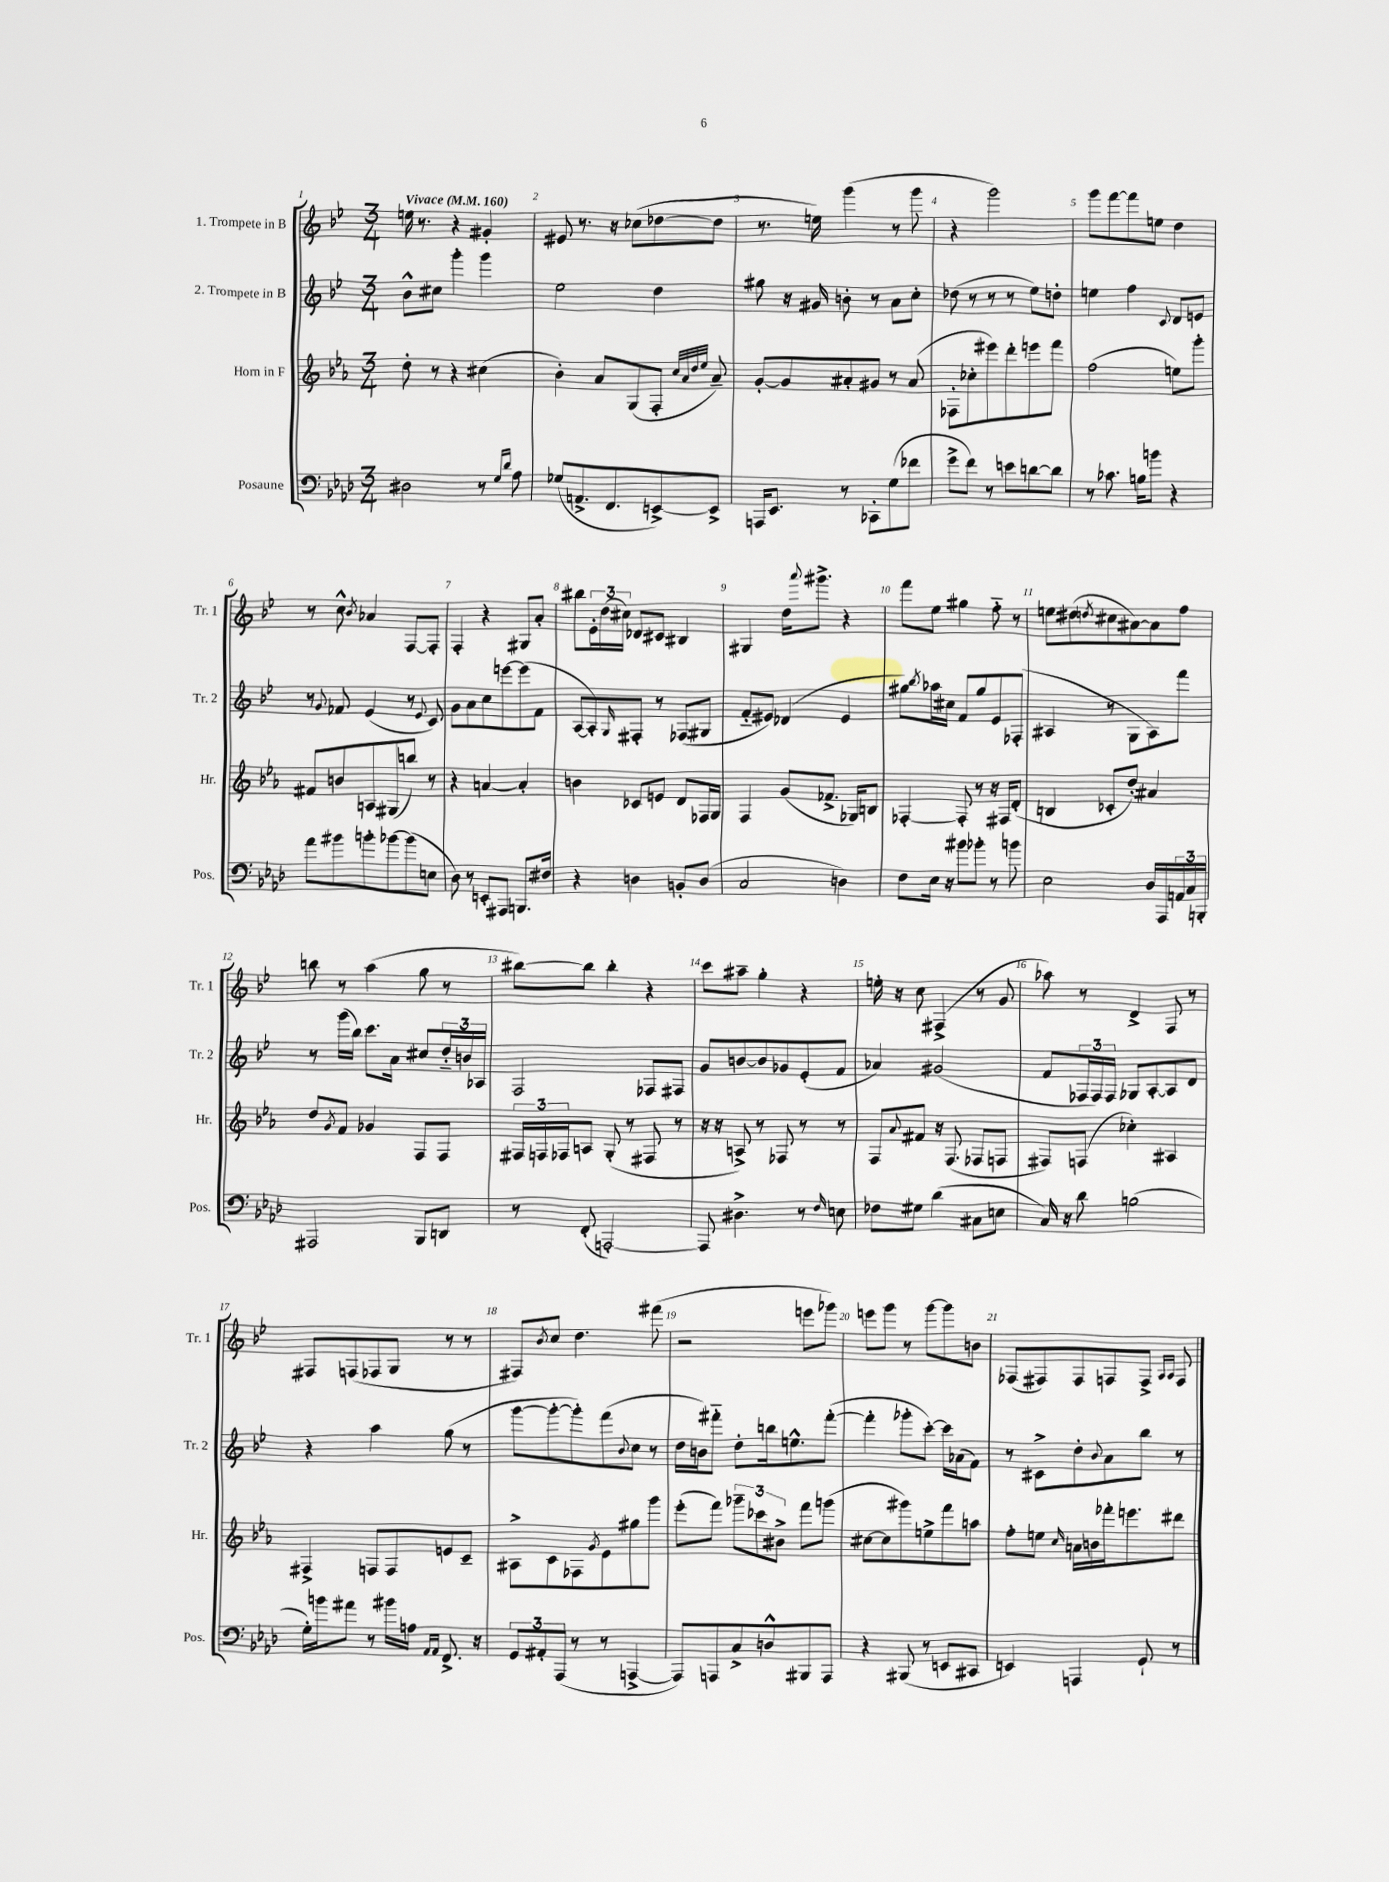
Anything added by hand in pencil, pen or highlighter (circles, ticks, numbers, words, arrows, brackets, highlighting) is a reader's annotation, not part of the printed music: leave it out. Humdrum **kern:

**kern	**kern	**kern	**kern
*staff4	*staff3	*staff2	*staff1
*clefF4	*clefG2	*clefG2	*clefG2
*k[b-e-a-d-]	*k[b-e-a-]	*k[b-e-]	*k[b-e-]
*M3/4	*M3/4	*M3/4	*M3/4
*MM160	*MM160	*MM160	*MM160
2D#\	8dd'\	8b-^^\L	16ee\
.	.	.	8.r
.	8r	8cc#\J	.
.	4r	4ggg'\	4r
8r	(4cc#\	4ggg\	4g#'/
16qqG/LL	.	.	.
16qqd-/JJ	.	.	.
8A-\	.	.	.
=	=	=	=
(8G-/L	4b-'\)	2ee-\	8e#/
8.AA^/	.	.	8.r
.	8a-/L	.	.
8.FF/	.	.	16r
.	(8G/	.	(8cc-\L
[8EE^/)	8F'/J	4dd\	[8dd-\
.	32qqcc/LLL	.	.
.	32qqa-/	.	.
.	32qqdd/	.	.
.	32qqee-/JJJ	.	.
8EE^/]J	8a-~/)	.	8dd-\]J
=	=	=	=
16AAA/LK	[8g'/L	8gg#\	8.r
8.EE-/J	.	.	.
.	8g/]	16r	.
.	.	16g#/	16ee\)
8r	8a#'/	8b'\	(4ggg\
8CC-'\L	8g#/J	8r	.
(8G\	8r	8a\L	8r
8f-\J	(8a#/	8cc'\J	8ggg\
=	=	=	=
8g^\L	8F-'\L	(8dd-\	4r
8f\J)	8cc-'\	8r	.
8r	8eee#\)	8r	2ggg\)
8e\L	8ddd'\	8r	.
[8d\	8eee\	8ee-\L)	.
8d\]J	8fff\J	8dd'\J	.
=	=	=	=
8r	(2ff\	4ee\	8ggg\L
8.c-\	.	.	[8fff\
.	.	4ff\	8fff\]
16B\LK	.	.	.
8b\J	.	.	8ee\J
.	.	8qqc/	.
4r	8ee\L)	8d/L	4dd\
.	8ggg'\J	8e/J	.
=	=	=	=
8a-\L	8f#/L	8r	8r
.	.	8qqg/	.
8b#\	8b/	8f-/	8cc^^\
.	.	.	8qb-/
8b'\	8A/	(4e-/	4a-/
[8b-\	(8G#/	.	.
(8b-\]	8bb/J)	8r	[8F/L
.	.	8qqe-/	.
8E\J	8r	8c/)	8F'/]J
=	=	=	=
8D-\)	4r	8g\L	4F'/
8r	.	8a\	.
8EE'/L	[4a/	8cc\	4r
8AAA#/J	.	[8eee\	.
8.BBB/L	4a'/]	(8eee\]	8G#/L
.	.	8f\J	8a'/J
16F#/Jk	.	.	.
=	=	=	=
4r	4b\	[8A/L	8bb#\L
.	.	8A'/])	24e-'\L
.	.	.	(24dd\
.	.	.	24cc#\JJ)
.	.	16qqG/	.
4D\	8c-/L	8F#'/J	8d-/L
.	8e/J	8r	8c#/J
8BB'/L	8d/L	(8F-/L	4B#/
(8D/J	16F-/L	8G#/J	.
.	16G/JJ	.	.
=	=	=	=
2C/	4F/	8f'~/L	4G#/
.	.	8e#/J)	.
.	(8g/L	(4d-/	16dd\LK
.	.	.	8qqaaa/
.	.	.	8.ggg#^\J
.	8.f-^/J	.	.
4D\)	.	4e#/	4r
.	16G-/LK)	.	.
.	8B/J	.	.
=	=	=	=
8F\L	[4F-'/	8gg#\L)	8fff\L
.	.	8qbb-/	.
16E-\Jk	.	16aa-\L	8ee-\J
16r	.	16cc#\JJ	.
8b#\L	8F-'/]	8f/L	4gg#\
8b-'\J	8r	8gg#/	.
8r	16r	8e-/	8ff'~\
.	16F#/LK	.	.
8b\	(8d'/J	(8F-'/J	8r
=	=	=	=
2E-\	4B/	4A#/	8ee\L
.	.	.	(8dd#\
.	.	.	8qdd/
.	8c-'/L	8r	8cc#\
.	8dd'/J)	8G\L	[8a#\)
16D-/LL	4a#/	8A#\)	8a#\]
16AAA-/	.	.	.
24AA/	.	8fff\J	8ff\J
24C/	.	.	.
24BBB'/JJ	.	.	.
=	=	=	=
2AAA#/	8dd/L	8r	8bb\
.	8qg/	.	.
.	8f/J	(16ggg\LL	8r
.	.	16bb-\JJ)	.
.	4g-/	8.ccc\L	(4aa\
.	.	16a\Jk	.
8BBB-/L	8F/L	8cc#/L	8gg\
8DD/J	8F/J	24dd'~/L	8r
.	.	24b/	.
.	.	24A-/JJ	.
=	=	=	=
8r	24F#/LL	2F/	[8bb#\L)
.	24F/	.	.
.	24F-/J	.	.
(8FF'/	8A/J	.	8bb#\]J
[2AAA'/)	(8G'/	.	4bb#'\
.	8r	.	.
.	8F#/	8F-/L	4r
.	8r	8F#/J	.
=	=	=	=
8AAA/]	16r	8g/L	8ccc\L
.	16r	.	.
4.D#^\	8A^/)	[8b/	8aa#~\J
.	8r	8b/]	4gg'\
.	8F-/	8g-/	.
8r	8r	(8e-'/	4r
16qqF/	.	.	.
8E\	8r	8f/J	.
=	=	=	=
8F-\L	8F/L	4a-/)	16ee'\
.	.	.	16r
.	8qqa-/	.	.
8G#\J	8f#/J	.	8cc\
(4d-\	16r	(2g#/	(4F#^/
.	(8.F/	.	.
8C#\L	8F-/L	.	8r
8E\J	8F/J	.	8g/
=	=	=	=
16C/)	8F#/L)	8f/L	8aa-\)
16r	.	.	.
8d-\	(8F/J	24F-/L	8r
.	.	24F-/)	.
.	.	24F-/JJ	.
(2B\	4cc-'\)	8G-/L	4d^/
.	.	[8A'/	.
.	4A#/	8A/]	8F/
.	.	8d/J	8r
=	=	=	=
16G'\LL)	4F#^/	4r	8F#/L
16b\J	.	.	.
8a#\J	.	.	(8F/
8r	8F/L	4aa\	8F-/
16b#\LL	8F/	.	8G/J
16A\JJ	.	.	.
16qqAA-/LL	.	.	.
16qqAA-/JJ	.	.	.
8.FF^/	8e/	(8gg\	8r
.	8c~/J	8r	8r
16r	.	.	.
=	=	=	=
12GG/L	8A#^\L	[8ggg\L	8F#/L)
12AA#'/	.	.	.
.	.	.	8qb-/
.	8c\	8ggg'\_	8cc/J
(12AAA-/J	.	.	.
8r	8F-\	8ggg'\])	4.dd\
.	8qg/	.	.
8r	8e-\	(8fff\	.
.	.	8qqb-/	.
[4AAA^/	8gg#\	8cc\J	.
.	8ggg\J	8r	(8fff#\
=	=	=	=
8AAA/]L)	(8eee-'\L	16dd\LL	2r
.	.	16b\J)	.
8AAA/	8fff\J)	8fff#'~\J	.
8C^/	12ggg-~\L	8dd'\L	.
.	12ccc-\	.	.
8D^^/	.	16bb\k	.
.	12b#^\J	.	.
.	.	8.ee^^\	.
8BBB#/	8fff\L	.	8eee\L
8AAA/J	(8ggg\J	([8fff#'\J	8ggg-\J)
=	=	=	=
4r	[8cc#\L	4fff#'\]	8eee\L
.	8cc#\]	.	8ggg\J
(8BBB#/	8ggg#\)	8ggg-'\L	8r
8r	8ee^\	[8ccc'\J)	[8ggg\L
8EE/L	8fff\	16ccc\]LL	8ggg\]
.	.	(16a-\J	.
8CC#/J	8aa\J	8f\J)	8b\J
=	=	=	=
4EE/)	8ff'\L	8r	(8F-/L
.	8ee\J	8c#^\L	8F#/)
.	16qqcc/	.	.
4AAA/	16a\LL	8dd'\	8F#/
.	16b\	.	.
.	.	8qqb-/	.
.	16fff-'\J	8a\	8F/
.	8.eee\	.	.
8GG`/	.	8bb-\J	8F^/J
.	.	.	16qqA/LL
.	.	.	16qqA/JJ
8r	8ddd#\J	8r	8F/
==	==	==	==
*-	*-	*-	*-
